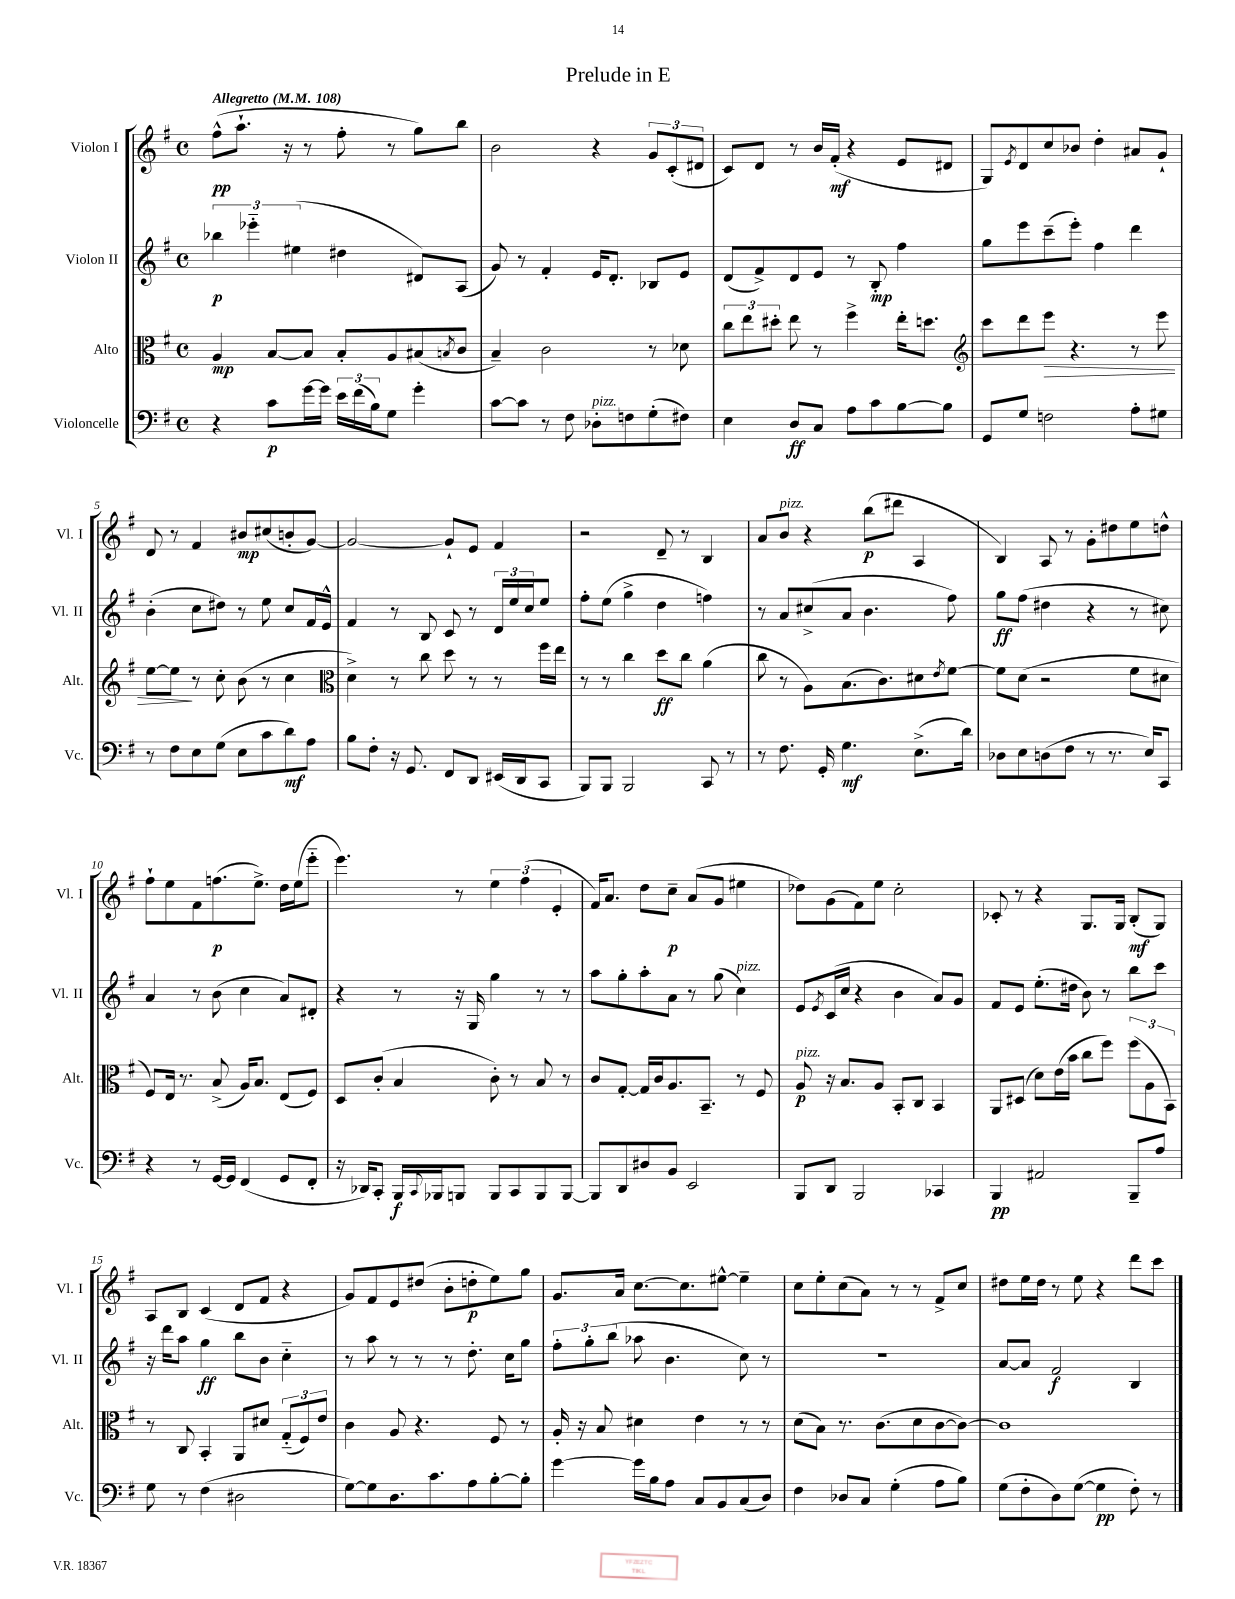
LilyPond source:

\header { title = "Prelude in E" }
<<
\new StaffGroup <<
\new Staff = "s0" \with { instrumentName = "Violon I" shortInstrumentName = "Vl. I" } {
    \clef treble \key g \major \defaultTimeSignature \time 4/4 \tempo "Allegretto" 4 = 108
    fis''8-^\pp( a''8.-! r16 r8 fis''8-. r8 g''8) b''8 |
    b'2 r4 \tuplet 3/2 { g'8 c'8-.( dis'8 } |
    c'8) d'8 r8 b'16 fis'16-.\mf( r4 e'8 dis'8 |
    g8) \acciaccatura { e'8 } d'8 c''8 bes'8 d''4-. ais'8 g'8-! |
    d'8 r8 fis'4 bis'8\mp cis''8( b'8-. g'8~) |
    g'2~ g'8-! e'8 fis'4 |
    r2 d'8-- r8 b4 |
    a'8 b'8^\markup { \italic "pizz." } r4 b''8\p( dis'''8 a4 |
    b4) a8 r8 g'8-. dis''8 e''8 d''8-^ |
    fis''8-! e''8 fis'8 f''8.\p( e''8.->) d''16 e''16( e'''8-_ |
    e'''4.) r8 \tuplet 3/2 { e''4 fis''4( e'4-. } |
    fis'16) a'8. d''8 c''8--\p a'8( g'8 eis''4 |
    des''8) g'8( fis'8) e''8 c''2-. |
    ces'8-. r8 r4 g8. g16 b8-.\mf( g8) |
    a8 b8 c'4( d'8 fis'8 r4 |
    g'8) fis'8 e'8 dis''8( b'8-. d''8-.\p e''8) g''8 |
    g'8. a'16 c''8.~ c''8. eis''8~-^ eis''4-- |
    c''8 e''8-. c''8( a'8) r8 r8 fis'8-> c''8 |
    dis''8 e''16 dis''16 r8 e''8 r4 d'''8 c'''8 \bar "|." |
}
\new Staff = "s1" \with { instrumentName = "Violon II" shortInstrumentName = "Vl. II" } {
    \clef treble \key g \major \defaultTimeSignature \time 4/4
    \tuplet 3/2 { bes''4\p ees'''4-_ eis''4( } dis''4 dis'8) a8( |
    g'8) r8 fis'4-. e'16 d'8.-. bes8 e'8 |
    d'8( fis'8->) d'8 e'8 r8 b8-.\mp fis''4 |
    g''8 e'''8 c'''8--( e'''8-.) fis''4 d'''4 |
    b'4-.( c''8 dis''8) r8 e''8 c''8 fis'16 e'16-^ |
    fis'4 r8 b8 c'8 r8 \tuplet 3/2 { d'16 e''16 c''16 } e''8 |
    fis''8-. e''8( g''4-> d''4 f''4) |
    r8 a'8 cis''8->( a'8 b'4. fis''8) |
    g''8\ff fis''8( dis''4 r4 r8 cis''8) |
    a'4 r8 b'8( c''4 a'8) dis'8-. |
    r4 r8 r16 g16 g''4 r8 r8 |
    a''8 g''8-. a''8-. a'8 r8 g''8( c''4^\markup { \italic "pizz." }) |
    e'8 \acciaccatura { e'8 } c'16( c''16 r4 b'4 a'8) g'8 |
    fis'8 e'8 e''8.-.( dis''16 b'8) r8 b''8 c'''8 |
    r16 d'''16 a''8 g''4\ff b''8 b'8 c''4-_ |
    r8 a''8 r8 r8 r8 d''8.-. c''16 g''8 |
    \tuplet 3/2 { fis''8-. g''8-. b''8( } aes''8 b'4. c''8) r8 |
    R1 |
    a'8~ a'8 fis'2\f b4 \bar "|." |
}
\new Staff = "s2" \with { instrumentName = "Alto" shortInstrumentName = "Alt." } {
    \clef alto \key g \major \defaultTimeSignature \time 4/4
    a4\mp b8~ b8 b8-. a8 bis8( \acciaccatura { b8 } c'8 |
    b4--) c'2 r8 des'8 |
    \tuplet 3/2 { c''8 e''8 dis''8-. } e''8 r8 fis''4-> e''16-. d''8. |
    \clef treble c'''8 d'''8 e'''8\> r4. r8 e'''8 |
    e''8~ e''8\! r8 c''8-. b'8( r8 c''4 |
    \clef alto d'4->) r8 c''8 d''8 r8 r8 fis''16 e''16 |
    r8 r8 c''4 d''8\ff c''8 a'4( |
    c''8 r8 a8) b8.( c'8.) dis'8 \acciaccatura { e'8 } fis'8~ |
    fis'8 d'8( r2 fis'8 dis'8 |
    fis8) e16 r8. b8->( a16) b8. e8( fis8) |
    d8 c'8-.( b4 c'8-.) r8 b8 r8 |
    c'8 g8~-. g16 c'16 a8. b,8.-- r8 fis8 |
    a8\p^\markup { \italic "pizz." } r16 b8. a8 b,8-. c8 b,4 |
    a,8 dis8( d'8) e'16( b'16 c''8 fis''8) \tuplet 3/2 { fis''8( a8 b,8) } |
    r8 c8 b,4-. a,8 dis'8 \tuplet 3/2 { g8-_( fis8) e'8 } |
    c'4 a8 r4. fis8 r8 |
    a16-. r16 b8 dis'4 e'4 r8 r8 |
    d'8( b8) r8. c'8.( d'8 c'8~ c'8~) |
    c'1 \bar "|." |
}
\new Staff = "s3" \with { instrumentName = "Violoncelle" shortInstrumentName = "Vc." } {
    \clef bass \key g \major \defaultTimeSignature \time 4/4
    r4 c'8\p g'16~ g'16 \tuplet 3/2 { e'16 fis'16( b16) } g8 g'4-. |
    c'8~ c'8 r8 fis8 des8-.^\markup { \italic "pizz." } f8 g8-.( fis8) |
    e4 d8\ff c8 a8 c'8 b8~ b8 |
    g,8 g8 f2 a8-. gis8 |
    r8 fis8 e8 g8( e8 c'8 d'8\mf) a8 |
    b8 fis8-. r16 g,8. fis,8 d,8 eis,16( d,16 c,8 |
    b,,8) b,,8 b,,2 c,8 r8 |
    r8 fis8. g,16-. g4.\mf e8.->( d'16) |
    des8 e8 d8( fis8 r8 r8. e16) c,8 |
    r4 r8 g,16~ g,16 fis,4( g,8 fis,8-. |
    r16 des,16) c,8-. b,,16\f \appoggiatura { c,8 } bes,,16 b,,8 b,,8 c,8 b,,8 b,,8~ |
    b,,8 d,8 dis8 b,8 e,2 |
    b,,8 d,8 b,,2 ces,4 |
    b,,4\pp ais,2 b,,8-- a8 |
    g8 r8 fis4( dis2 |
    g8~) g8 d8. c'8. a8 b8~-. b8-. |
    g'4~ g'16 b16 a8 c8 b,8 c8( d8) |
    fis4 des8 c8 g4-.( a8 b8) |
    g8( fis8-. d8) g8~( g4\pp fis8-.) r8 \bar "|." |
}
>>
>>
